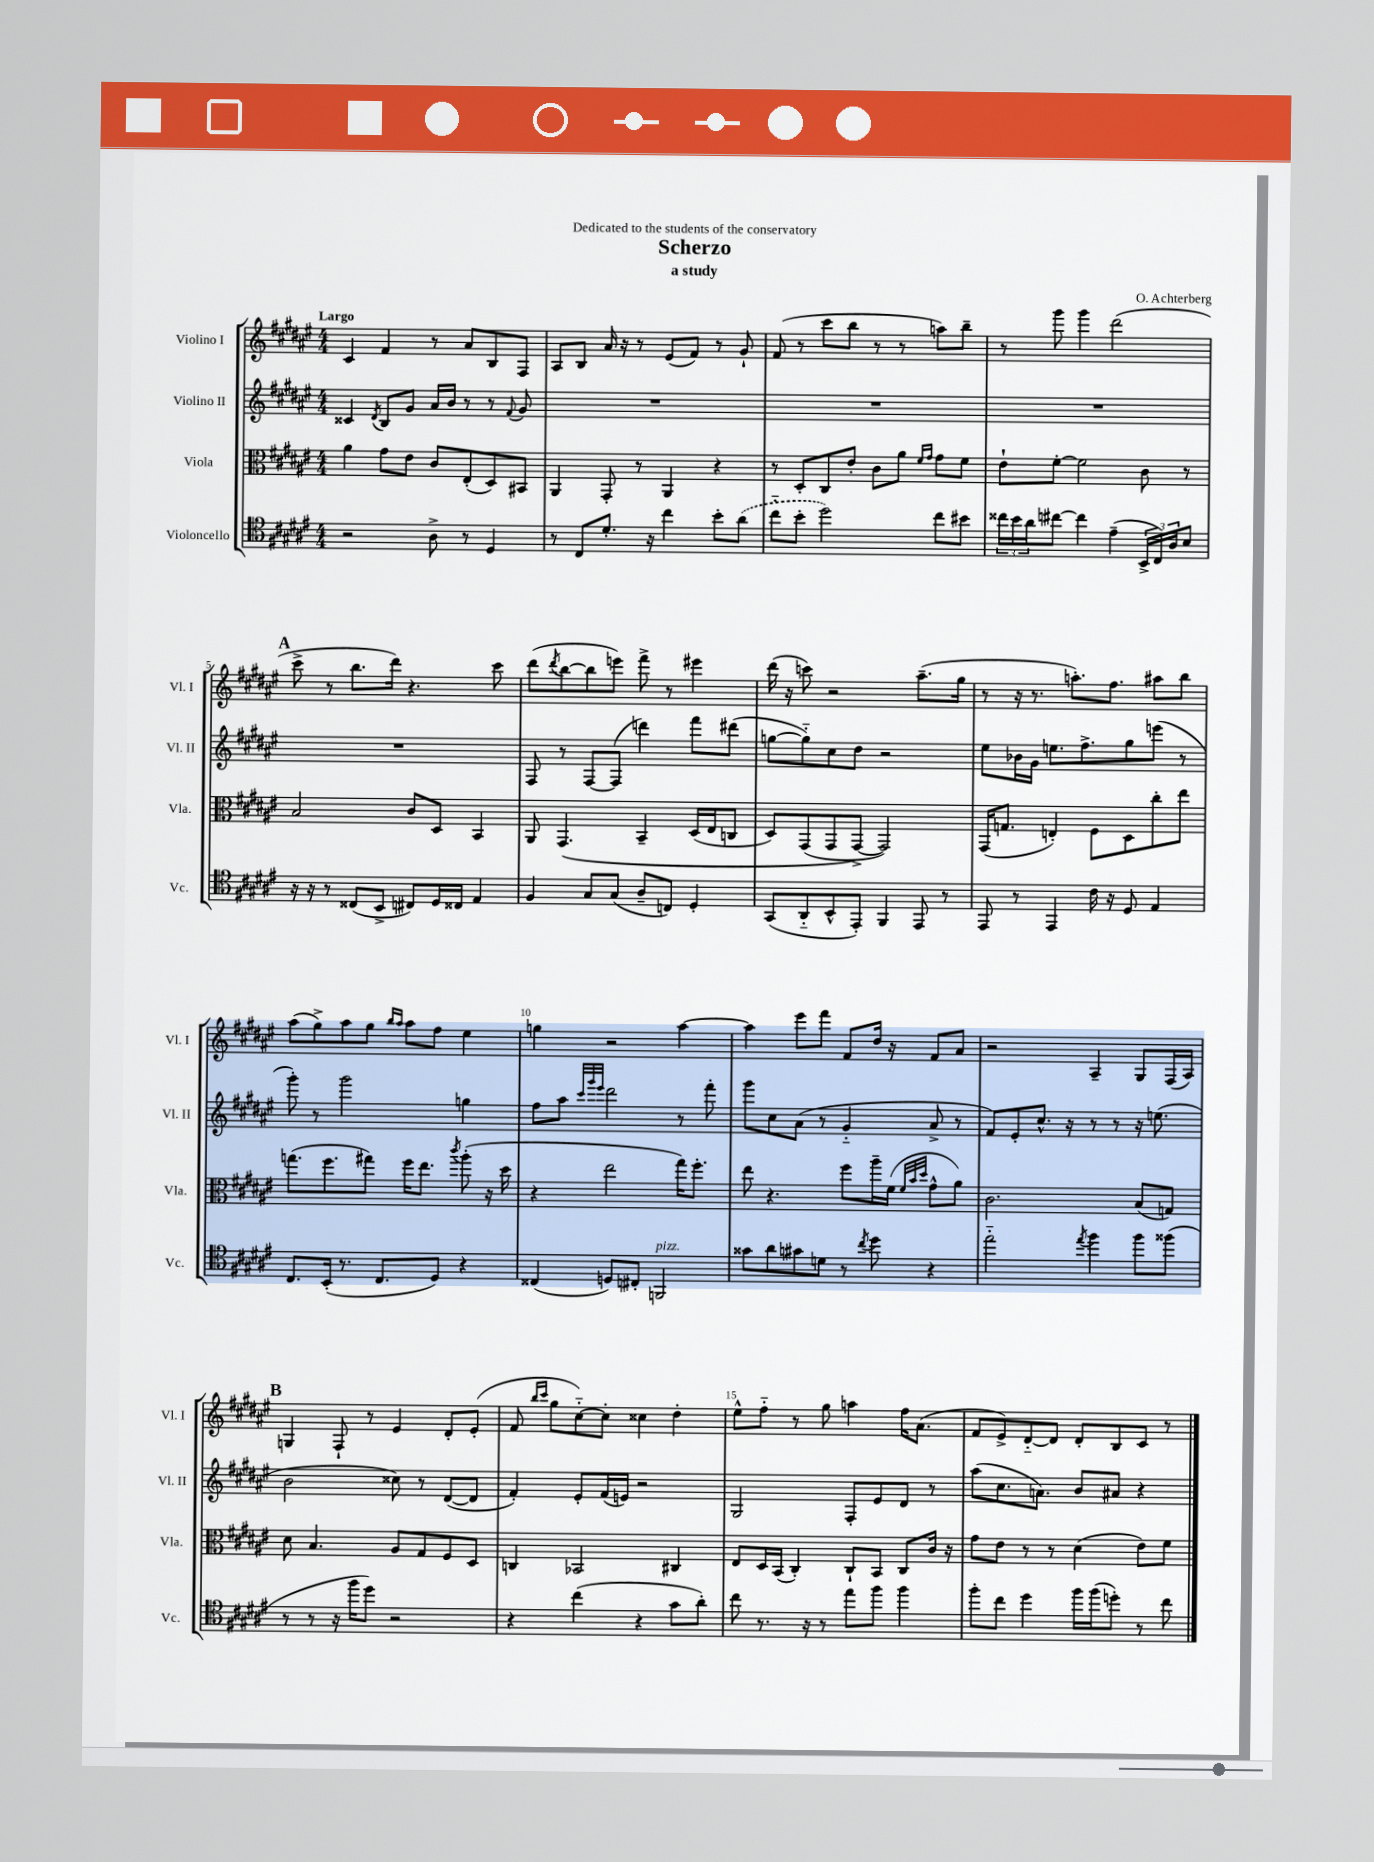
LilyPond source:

\header { title = "Scherzo" composer = "O. Achterberg" subtitle = "a study" dedication = "Dedicated to the students of the conservatory" }
<<
\new StaffGroup <<
\new Staff = "s0" \with { instrumentName = "Violino I" shortInstrumentName = "Vl. I" } {
    \clef treble \key fis \major \numericTimeSignature \time 4/4 \tempo "Largo"
    cis'4 fis'4 r8 ais'8 b8 fis8 |
    ais8 b8 ais'16 r16 r8 eis'8( fis'8) r8 gis'8-! |
    fis'8( r8 cis'''8 b''8 r8 r8 a''8) b''8-- |
    r8 gis'''8 gis'''4 dis'''2( |
    \mark \markup { \bold "A" } cis'''8-> r8 b''8. dis'''16) r4. cis'''8 |
    dis'''8( \acciaccatura { dis'''8 } b''8~ b''8 e'''8) fis'''8-> r8 eis'''4 |
    dis'''16( r16 c'''8) r2 ais''8.--( gis''16 |
    r8 r16 r8. a''8.-.) fis''8. ais''8 b''8 |
    ais''8( gis''8->) ais''8 gis''8 \grace { b''16 ais''16 } ais''8 fis''8 eis''4 |
    g''4 r2 ais''4~ |
    ais''4 eis'''8 fis'''8 fis'8 dis''16 r16 fis'8 ais'8 |
    r2 ais4-- gis8 fis16( ais16) |
    \mark \markup { \bold "B" } g4 fis8-! r8 eis'4 dis'8-. eis'8-.( |
    fis'8 \grace { b''16 cis'''16 } gis''8 cis''8~-_) cis''8-. cisis''4 dis''4-. |
    eis''8-^ fis''8-_ r8 gis''8 a''4 fis''16 ais'8.( |
    fis'8 eis'8->) dis'8~-_ dis'8 dis'8-. b8 cis'8 r8 \bar "|." |
}
\new Staff = "s1" \with { instrumentName = "Violino II" shortInstrumentName = "Vl. II" } {
    \clef treble \key fis \major \numericTimeSignature \time 4/4
    cisis'4 \acciaccatura { dis'8 } b8 gis'8 ais'16 b'16 r8 r8 \appoggiatura { fis'8 } gis'8 |
    R1 |
    R1 |
    R1 |
    \mark \markup { \bold "A" } R1 |
    fis8 r8 fis8~ fis8( d'''4) fis'''8 dis'''8( |
    g''8~ g''8-_) cis''8 dis''8 r2 |
    eis''8 bes'16 gis'16 e''8. fis''8.-> gis''8 e'''8( r8 |
    gis'''8-.) r8 gis'''2 g''4 |
    fis''8 ais''8 \grace { cis'''32 gis'''32 eis'''32 } dis'''2 r8 fis'''8-. |
    gis'''8 cis''8 ais'8( r8 gis'4-_ ais'8-> r8 |
    fis'8) eis'8-. cis''8.-^ r16 r8 r8 r16 e''8.( |
    \mark \markup { \bold "B" } b'2 cisis''8) r8 dis'8~( dis'8 |
    fis'4-.) eis'8-. fis'16( e'16) r2 |
    gis2 fis8-. eis'8 dis'8 r8 |
    ais''8( cis''8. a'8.) b'8 ais'8 r4 \bar "|." |
}
\new Staff = "s2" \with { instrumentName = "Viola" shortInstrumentName = "Vla." } {
    \clef alto \key fis \major \numericTimeSignature \time 4/4
    ais'4 gis'8 eis'8 cis'8 eis8-.( dis8) bis,8 |
    ais,4 gis,8-. r8 ais,4 r4 |
    r8 dis8-. cis8 eis'8-. cis'8 ais'8 \grace { fis'16 gis'16 } gis'8 fis'8 |
    eis'8-! fis'8~-. fis'2 cis'8 r8 |
    \mark \markup { \bold "A" } b2 cis'8 dis8 b,4 |
    ais,8 gis,4.\( b,4-- dis16( eis16 c8 |
    dis8) gis,8( gis,8 gis,8~->\) gis,2) |
    gis,16( g8. e4-.) fis8 dis8 cis''8-. eis''8 |
    g''8.( fis''8. gis''8) fis''16 eis''8. \acciaccatura { cis'''8 } ais''8-.( r16 dis''16 |
    r4 eis''2 gis''16) fis''8.-. |
    eis''8 r4. fis''8 ais''16-- fis'16( \grace { fis'32 b'32 dis''32 } gis'8-^ ais'8) |
    cis'2. b8( g8) |
    \mark \markup { \bold "B" } dis'8 b4. ais8 gis8 fis8 dis8 |
    c4 bes,2 cis4 |
    eis8 dis16 b,16( cis4-.) cis8-! b,8 cis8 cis'16 r16 |
    gis'8 eis'8 r8 r8 dis'4( eis'8) fis'8 \bar "|." |
}
\new Staff = "s3" \with { instrumentName = "Violoncello" shortInstrumentName = "Vc." } {
    \clef tenor \key fis \major \numericTimeSignature \time 4/4
    r2 ais8-> r8 dis4 |
    r8 cis8 dis'8.-. r16 cis''4 b'8-. \once \slurDashed ais'8( |
    cis''8-_ b'8-. dis''2) cis''8 bis'8 |
    \tuplet 3/2 { cisis''16 b'16 ais'16 } cis''8~ cis''4 eis'4--( \tuplet 3/2 { b,16-> cis16) ais16 } b8 |
    \mark \markup { \bold "A" } r16 r16 r8 cisis8( b,8-> cis8) dis16 cisis16 eis4 |
    fis4 gis8 gis8( ais8-- c8) dis4-. |
    gis,8( ais,8-_ b,8-^ eis,8-.) fis,4 eis,8 r8 |
    eis,8 r8 eis,4 cis'16 r16 dis8 eis4 |
    cis8. b,16-.( r8. cis8. dis8) r4 |
    cisis4( d8) cis8-. f,2^\markup { \italic "pizz." } |
    gisis'8 ais'8 gis'8 d'8 r8 \acciaccatura { cis''8 } dis''8 r4 |
    eis''2-_ \acciaccatura { eis''8 } fis''4 fis''8 fisis''8( |
    \mark \markup { \bold "B" } r8 r8 r16 fis''16 dis''8) r2 |
    r4 cis''4( r4 gis'8 ais'8-.) |
    cis''8 r8. r16 r8 eis''8 fis''8 fis''4 |
    fis''8-. cis''8 dis''4 fis''16 fis''16( d''8-.) r8 cis''8 \bar "|." |
}
>>
>>
\layout { \context { \Score \override BarNumber.break-visibility = ##(#f #t #t) barNumberVisibility = #(every-nth-bar-number-visible 5) } }
